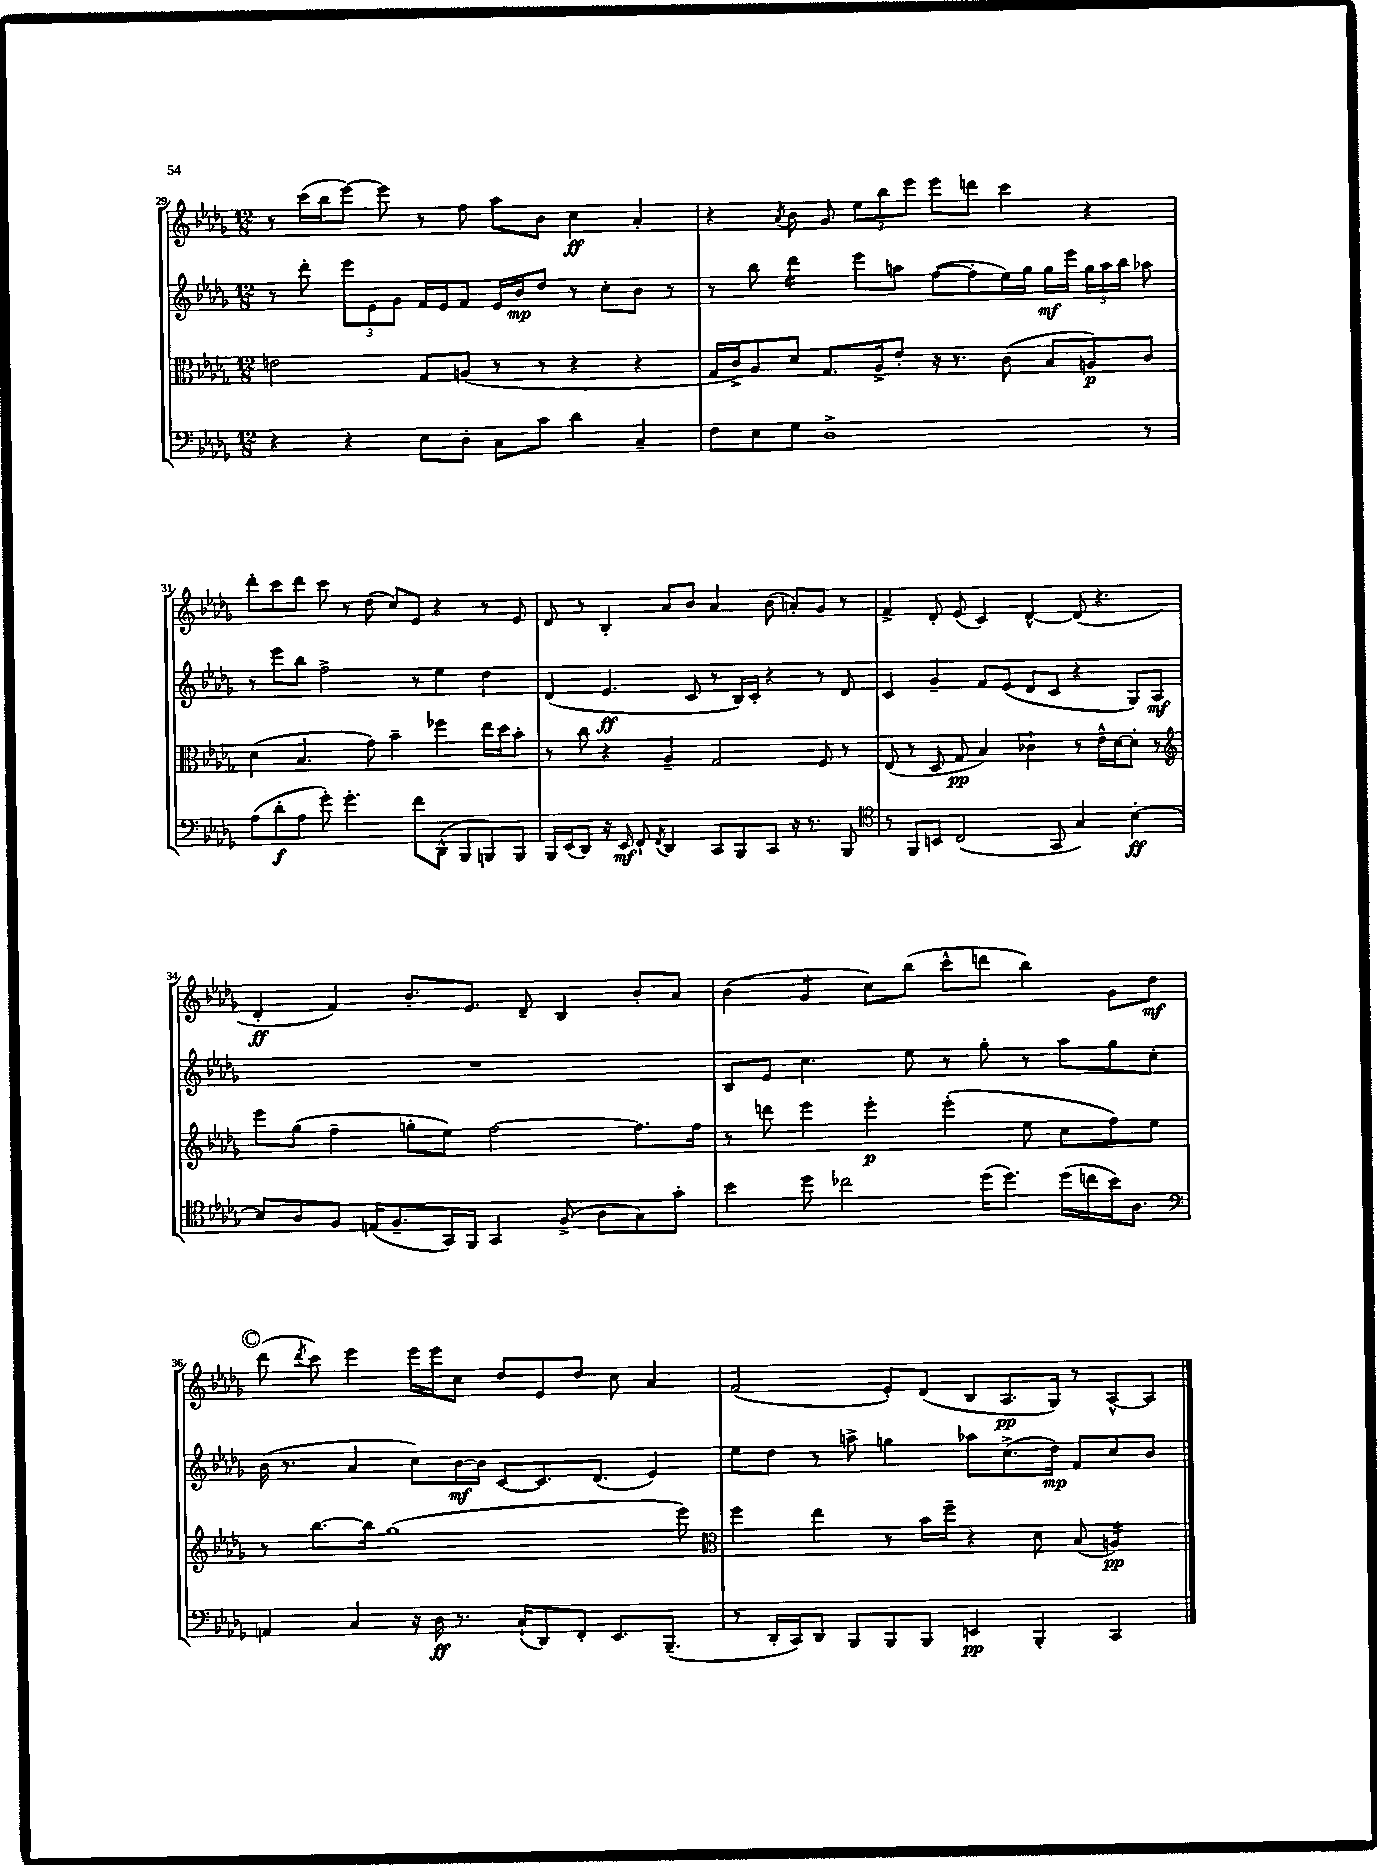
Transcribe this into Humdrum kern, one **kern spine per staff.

**kern	**kern	**kern	**kern
*staff4	*staff3	*staff2	*staff1
*clefF4	*clefC3	*clefG2	*clefG2
*k[b-e-a-d-g-]	*k[b-e-a-d-g-]	*k[b-e-a-d-g-]	*k[b-e-a-d-g-]
*M12/8	*M12/8	*M12/8	*M12/8
4r	2e	8r	8r
.	.	8ddd-'	(16ccc
.	.	.	16bb-
4r	.	12eee-	[8eee-)
.	.	12e-	.
.	.	.	8eee-]
.	.	12g-	.
8E-	8G-	16f	8r
.	.	16e-	.
8D-'	(8A	8f	8ff
8C	8r	16e-	8aa-
.	.	16b-	.
8c	8r	8dd-	8b-
4d-	4r	8r	4cc
.	.	8cc'	.
4C~	4r	8b-	4a-'
.	.	8r	.
=	=	=	=
8F	16G-	8r	4r
.	16c^)	.	.
8E-	8A-	8bb-	.
.	.	.	8qa-
8G-	8d-	4ddd-	8b-
1D-^	8.G-	.	8g-
.	.	8eee-	12ee-
.	16A-^	.	.
.	.	.	12bb-
.	8e-'	8aa	.
.	.	.	12eee-
.	16r	([8ff	8eee-
.	8.r	.	.
.	.	8ff']	8ddd
.	(8c	16ee-)	4ccc
.	.	16gg-	.
.	8B-	16gg-	.
.	.	16eee-	.
.	8A)	24gg-	4r
.	.	24aa	.
.	.	24bb-	.
8r	8c	8aa-	.
=	=	=	=
(8A-	(4d-	8r	8ddd-'
8d-'	.	8eee-	8ccc
8A-	4.B-	8bb-	8ddd-
8g-')	.	2ff^	8ccc
4.g-'	.	.	8r
.	8g-)	.	(8dd-
.	4b-~	.	8cc)
8f	.	8r	8e-
(8DD-^^	4ff-	4ee-	4r
8BBB-	.	.	.
8BBB)	16ee-	4dd-	8r
.	16dd-	.	.
8BBB	8b-'	.	8e-
=	=	=	=
16BBB-	8r	(4d-	8d-
(16EE-	.	.	.
8DD-)	8cc	.	8r
16r	4r	4.e-	4B-'
16EE-	.	.	.
8FF`	.	.	.
8qFF	.	.	.
4DD-	4A-~	.	8a-
.	.	8c	8b-
8CC	2G-	8r	4a-
8BBB-	.	16B-)	.
.	.	16c'	.
8CC	.	4r	(8b-
16r	.	.	8a')
8.r	.	.	.
.	8F	8r	8g-
8BBB-	8r	8d-	8r
=	=	=	=
*clefC4	*	*	*
8r	(8E-	4c	4f^
8FF	8r	.	.
8BB	8D-	4g-~	8d-'
(2C	8G-	.	(8e-
.	4B-)	8f	4c)
.	.	(8e-	.
.	4c-`	8d-	[4d-^^
8GG-	.	8c	.
4G-)	8r	4r	(8d-]
.	16e-^^	.	4.r
.	[16d-	.	.
[4B-'	8d-']	8G-)	.
.	8r	8A-	.
=	=	=	=
*	*clefG2	*	*
8B-]	8eee-	1.r	4d-'
8A-	(8gg-	.	.
8F	4ff~	.	4f)
(16E	.	.	.
8.F~	.	.	.
.	8gg'	.	8.b-'
16GG-)	8ee-)	.	.
16FF	.	.	8.e-
4GG-	[2ff	.	.
.	.	.	8d-~
(8F^	.	.	4B-
8A-	.	.	.
8G-)	8.ff]	.	8b-'
8g-'	.	.	8a-
.	16ff	.	.
=	=	=	=
4b-	8r	8B-	(4b-
.	8ddd	8e-	.
8dd-	4eee-	4.cc	4g-
2cc-	.	.	.
.	4eee-'	.	8cc)
.	.	8ee-	(8bb-
.	(4eee-'	8r	8ccc^^
(16dd-	.	8gg-'	8ddd
8.dd-)	.	.	.
.	8ee-	8r	4bb-)
(16dd-	8cc	8aa-	.
16cc	.	.	.
16b-)	8ff)	8gg-	8g-
8.A-	.	.	.
.	8ee-	8cc'	8dd-
=	=	=	=
*clefF4	*	*	*
4AA	8r	(16b-	(8ddd-
.	.	8.r	.
.	.	.	8qddd-
.	[8.bb-	.	8ccc)
4C	.	4a-	4eee-
.	16bb-]	.	.
.	(1gg-	.	.
16r	.	8cc)	16eee-
16D-	.	.	16eee-
8.r	.	[16b-	8cc
.	.	16b-]	.
.	.	[8c	8dd-
(16C`	.	.	.
8DD-)	.	8.c]	8e-
8FF'	.	.	8dd-
.	.	(8.d-	.
8.EE-	.	.	8cc
.	.	4e-)	4a-
(8.BBB-~	.	.	.
.	8eee-)	.	.
=	=	=	=
*	*clefC3	*	*
8r	4ff	8ee-	(2f
16DD-'	.	8dd-	.
16CC)	.	.	.
8DD-	4ee-	8r	.
8BBB-	.	8aa^	.
8BBB-	8r	4gg	8e-')
8BBB-	16b-	.	(8d-
.	16ff~	.	.
4EE	4r	8aa-	8B-
.	.	(8.cc^	8.A-
4BBB-'	8d-	.	.
.	.	16dd-)	16G-)
.	(8B-	8f	8r
4CC	4A)	8cc	[8A-^^
.	.	8b-	8A-]
==	==	==	==
*-	*-	*-	*-
